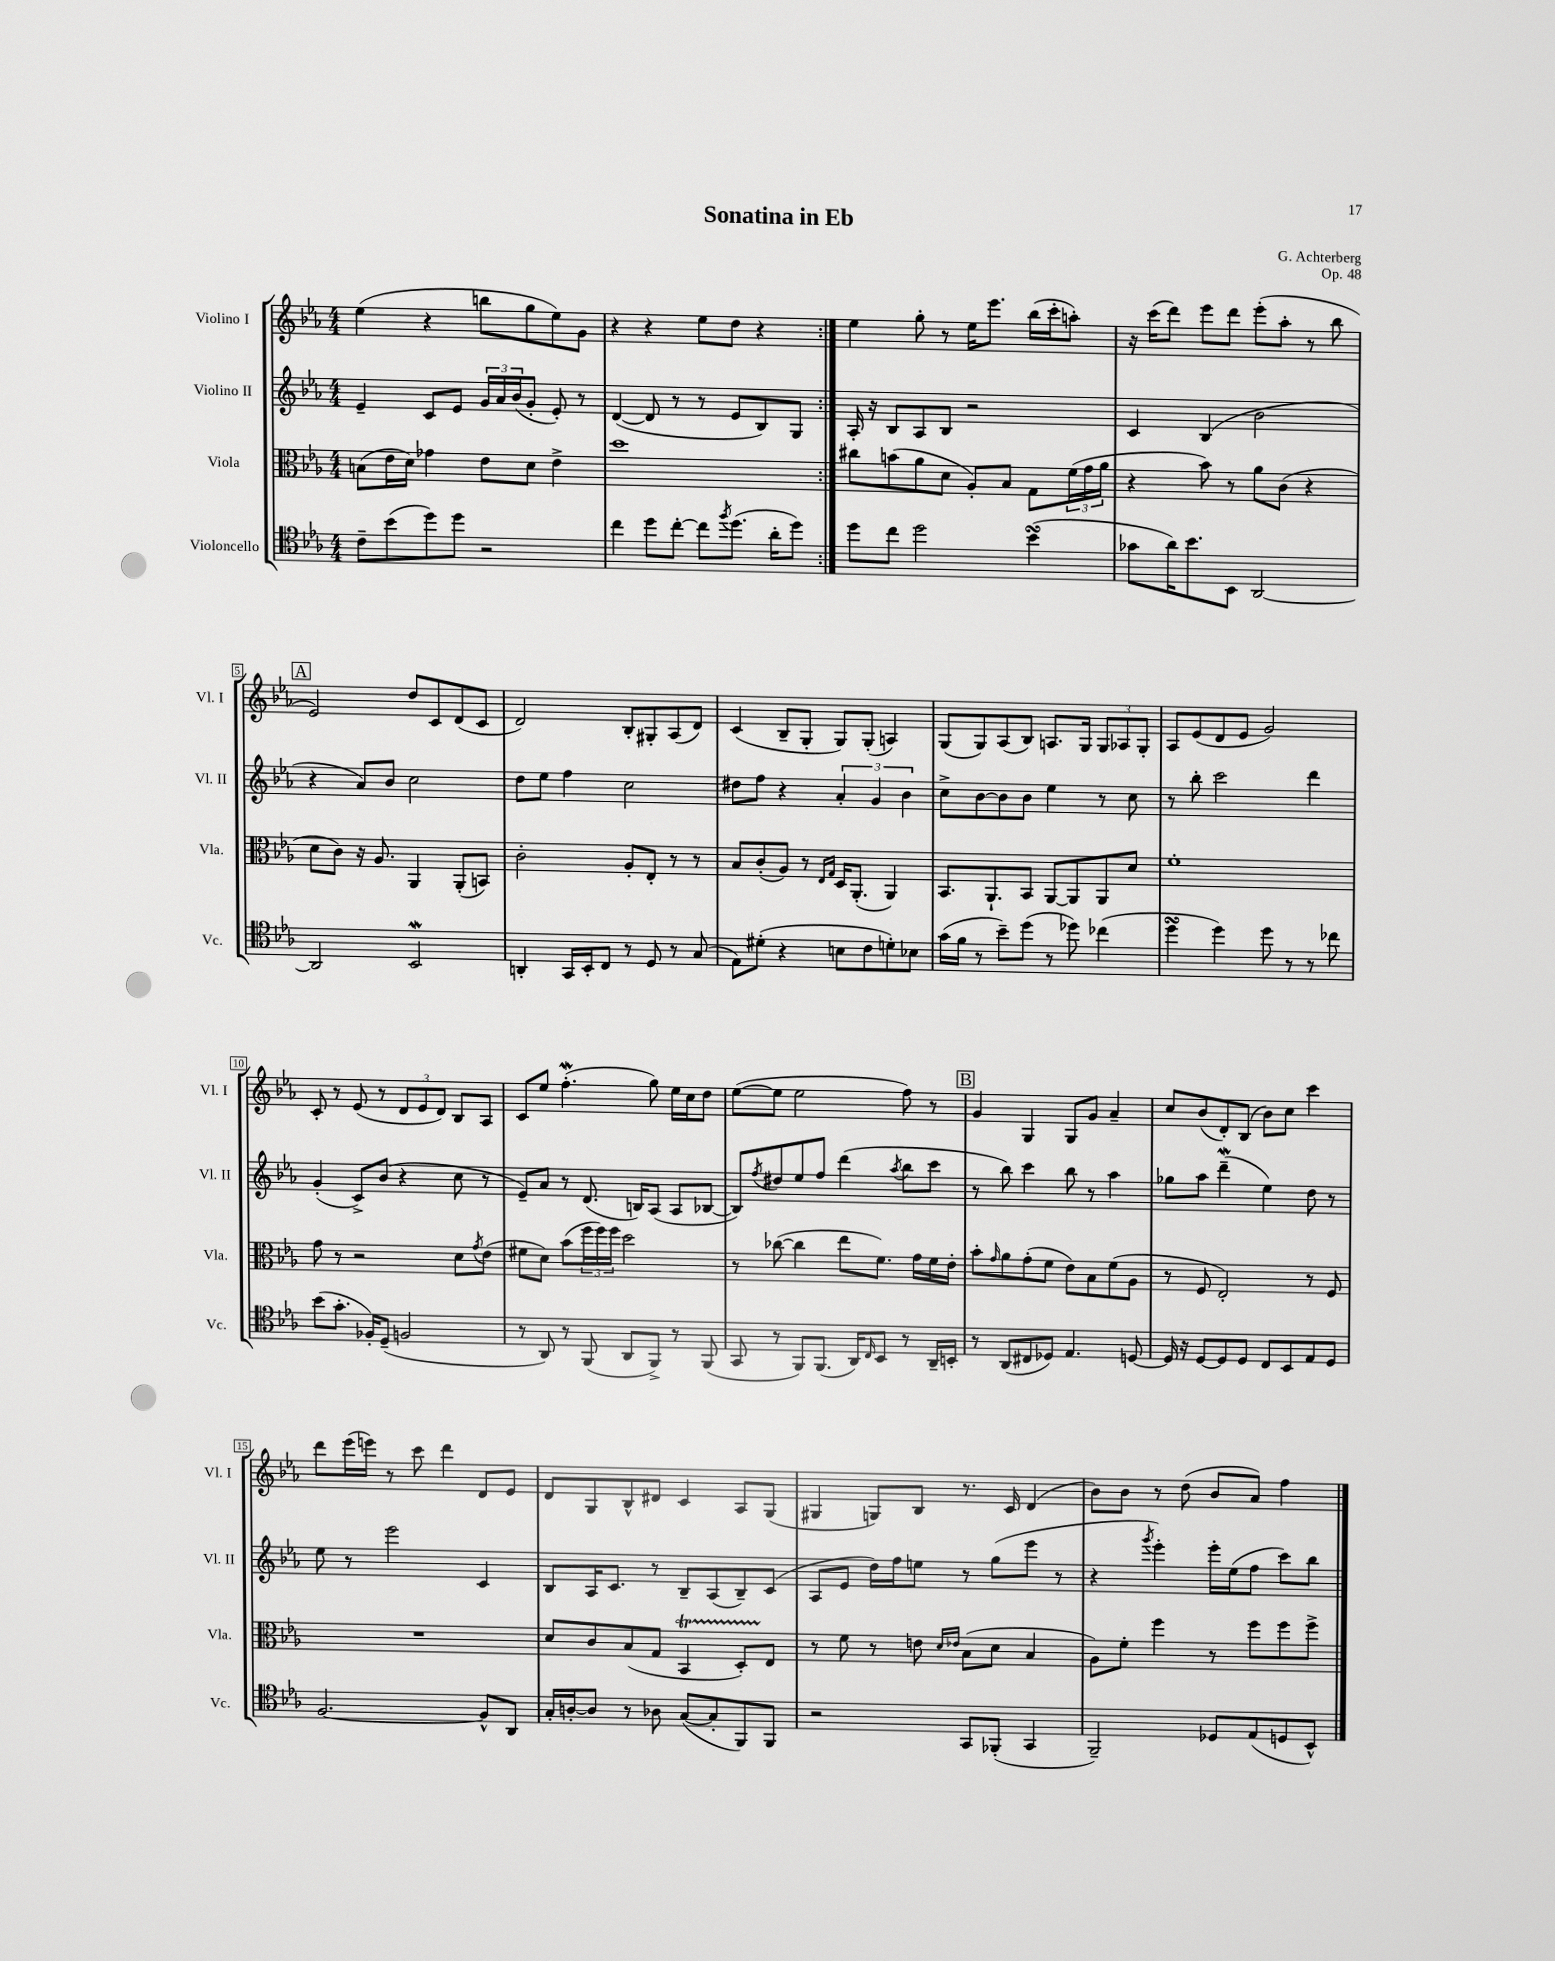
\header { title = "Sonatina in Eb" composer = "G. Achterberg" opus = "Op. 48" }
<<
\new StaffGroup <<
\new Staff = "s0" \with { instrumentName = "Violino I" shortInstrumentName = "Vl. I" } {
    \clef treble \key ees \major \numericTimeSignature \time 4/4
    \repeat volta 2 { ees''4( r4 b''8 g''8 ees''8) g'8 |
    r4 r4 ees''8 d''8 r4 | }
    ees''4 g''8-. r8 ees''16 ees'''8. bes''16( c'''16-. a''8-.) |
    r16 c'''16( d'''8) ees'''8 d'''8 ees'''8-.( aes''8-. r8 bes''8 |
    \mark \markup { \box "A" } ees'2) d''8 c'8 d'8( c'8 |
    d'2) bes8-. gis8-. aes8( d'8) |
    c'4( bes8-- g8-. g8) g8-.( a4) |
    g8( g8) aes8( bes8) a8. g16 \tuplet 3/2 { g8 aes8 g8-. } |
    aes8 ees'8( d'8 ees'8 g'2) |
    c'8-. r8 ees'8( r8 \tuplet 3/2 { d'8 ees'8 d'8) } bes8 aes8 |
    c'8 ees''8 f''4.-.\mordent( g''8) ees''16 c''16 d''8 |
    ees''8~( ees''8 ees''2 f''8) r8 |
    \mark \markup { \box "B" } g'4 g4 g8 g'8 aes'4-- |
    c''8 bes'8( d'8-.) bes8( bes'8) c''8 c'''4 |
    d'''8 ees'''16( e'''16) r8 c'''8 d'''4 d'8 ees'8 |
    d'8 g8 bes8-^ dis'8 c'4 aes8 g8( |
    gis4 g8) bes8 r8. c'16 d'4( |
    bes'8) bes'8 r8 d''8( bes'8 aes'8) f''4 \bar "|." |
}
\new Staff = "s1" \with { instrumentName = "Violino II" shortInstrumentName = "Vl. II" } {
    \clef treble \key ees \major \numericTimeSignature \time 4/4
    \repeat volta 2 { ees'4-- c'8 ees'8 \tuplet 3/2 { g'16 aes'16 bes'16( } g'8-. ees'8-.) r8 |
    d'4~( d'8 r8 r8 ees'8 bes8) g8 | }
    aes16-. r16 bes8 aes8 bes8 r2 |
    c'4 bes4( bes'2 |
    \mark \markup { \box "A" } r4 aes'8) bes'8 c''2 |
    d''8 ees''8 f''4 c''2 |
    dis''8 f''8 r4 \tuplet 3/2 { aes'4-. g'4 bes'4 } |
    c''8-> bes'8~ bes'8 bes'8 ees''4 r8 c''8 |
    r8 bes''8-. c'''2 d'''4 |
    g'4-.( c'8->) bes'8( r4 c''8 r8 |
    ees'8--) aes'8 r8 d'8.( b16) aes8( aes8 bes8~ |
    bes8) \acciaccatura { f''8 } dis''8 ees''8 f''8 d'''4( \acciaccatura { aes''8 } bes''8 c'''8 |
    \mark \markup { \box "B" } r8 bes''8) c'''4 bes''8 r8 aes''4 |
    ges''8 aes''8 d'''4--\mordent( ees''4) d''8 r8 |
    ees''8 r8 ees'''2 c'4 |
    bes8 aes16 c'8. r8 bes8-- aes8( bes8--) c'8( |
    aes8 ees'8 d''16) f''16 e''8 r8 g''8( ees'''8 r8 |
    r4 \acciaccatura { g'''8 } ees'''4-.) ees'''16-. ees''16( f''8 c'''8) bes''8 \bar "|." |
}
\new Staff = "s2" \with { instrumentName = "Viola" shortInstrumentName = "Vla." } {
    \clef alto \key ees \major \numericTimeSignature \time 4/4
    \repeat volta 2 { b8( ees'16 d'16) ges'4 ees'8 d'8 ees'4-> |
    d''1 | }
    cis''8 b'8( aes'8 d'8 aes8-.) bes8 g8 \tuplet 3/2 { f'16( g'16 aes'16 } |
    r4 bes'8) r8 aes'8 c'8( r4 |
    \mark \markup { \box "A" } d'8 c'8) r16 aes8. aes,4 aes,8-.( b,8) |
    c'2-. aes8-. ees8-. r8 r8 |
    bes8 c'8-.( aes8) r8 \grace { ees16 g16 } d16 aes,8.-.( aes,4) |
    bes,8. aes,8.-! bes,8 aes,8~ aes,8 aes,8 d'8 |
    f'1-. |
    g'8 r8 r2 d'8 \acciaccatura { g'8 } ees'8( |
    fis'8 d'8) bes'8( \tuplet 3/2 { f''16 f''16) f''16 } d''2 |
    r8 ces''8~( ces''4 ees''8 f'8.) g'16 f'16 ees'16-. |
    \mark \markup { \box "B" } bes'8-. \grace { g'16 } aes'8 g'8-.( f'8 ees'8) bes8 f'8( aes8 |
    r8 f8 ees2-.) r8 f8 |
    R1 |
    d'8 c'8 bes8( g8 bes,4\startTrillSpan d8-.) ees8\stopTrillSpan |
    r8 f'8 r8 e'8 \grace { d'16 ees'16 } bes8( d'8 bes4 |
    aes8) f'8-. f''4 r8 f''8 f''8 f''8-> \bar "|." |
}
\new Staff = "s3" \with { instrumentName = "Violoncello" shortInstrumentName = "Vc." } {
    \clef tenor \key ees \major \numericTimeSignature \time 4/4
    \repeat volta 2 { c'8-- bes'8( d''8) d''8 r2 |
    c''4 d''8 c''8~-. c''8 \acciaccatura { f''8 } d''8.( aes'16-. d''8) | }
    d''8 c''8 d''2 bes'4\turn( |
    ges'8 aes'16) bes'8. bes,8 aes,2~ |
    \mark \markup { \box "A" } aes,2 bes,2\mordent |
    a,4-. g,16 bes,16-. c8 r8 d8 r8 g8( |
    ees8) dis'8-.( r4 b8 c'8 d'8-.) bes8 |
    g'16( f'16 r8 bes'8--) d''8( r8 des''8) ces''4( |
    d''4\turn d''4) d''8 r8 r8 ces''8 |
    bes'8( g'8.-. fes16-.) d8--( f2 |
    r8 aes,8) r8 f,8( aes,8 f,8->) r8 f,8( |
    g,8 r8 f,8) f,8.( aes,16) \grace { c16 } bes,8 r8 aes,16-- b,16-. |
    \mark \markup { \box "B" } r8 aes,8( cis8 des8) ees4. d8~ |
    d16 r16 d8~ d8 d8 c8 bes,8 ees8 d8 |
    f2.~ f8-^ aes,8 |
    g16-. a16~-. a8 r8 aes8 g8~( g8-. f,8) f,8 |
    r2 g,8 fes,8-.( g,4 |
    f,2--) des8 ees8( d8 bes,8-^) \bar "|." |
}
>>
>>
\layout { \context { \Score \override BarNumber.stencil = #(make-stencil-boxer 0.1 0.3 ly:text-interface::print) } }
